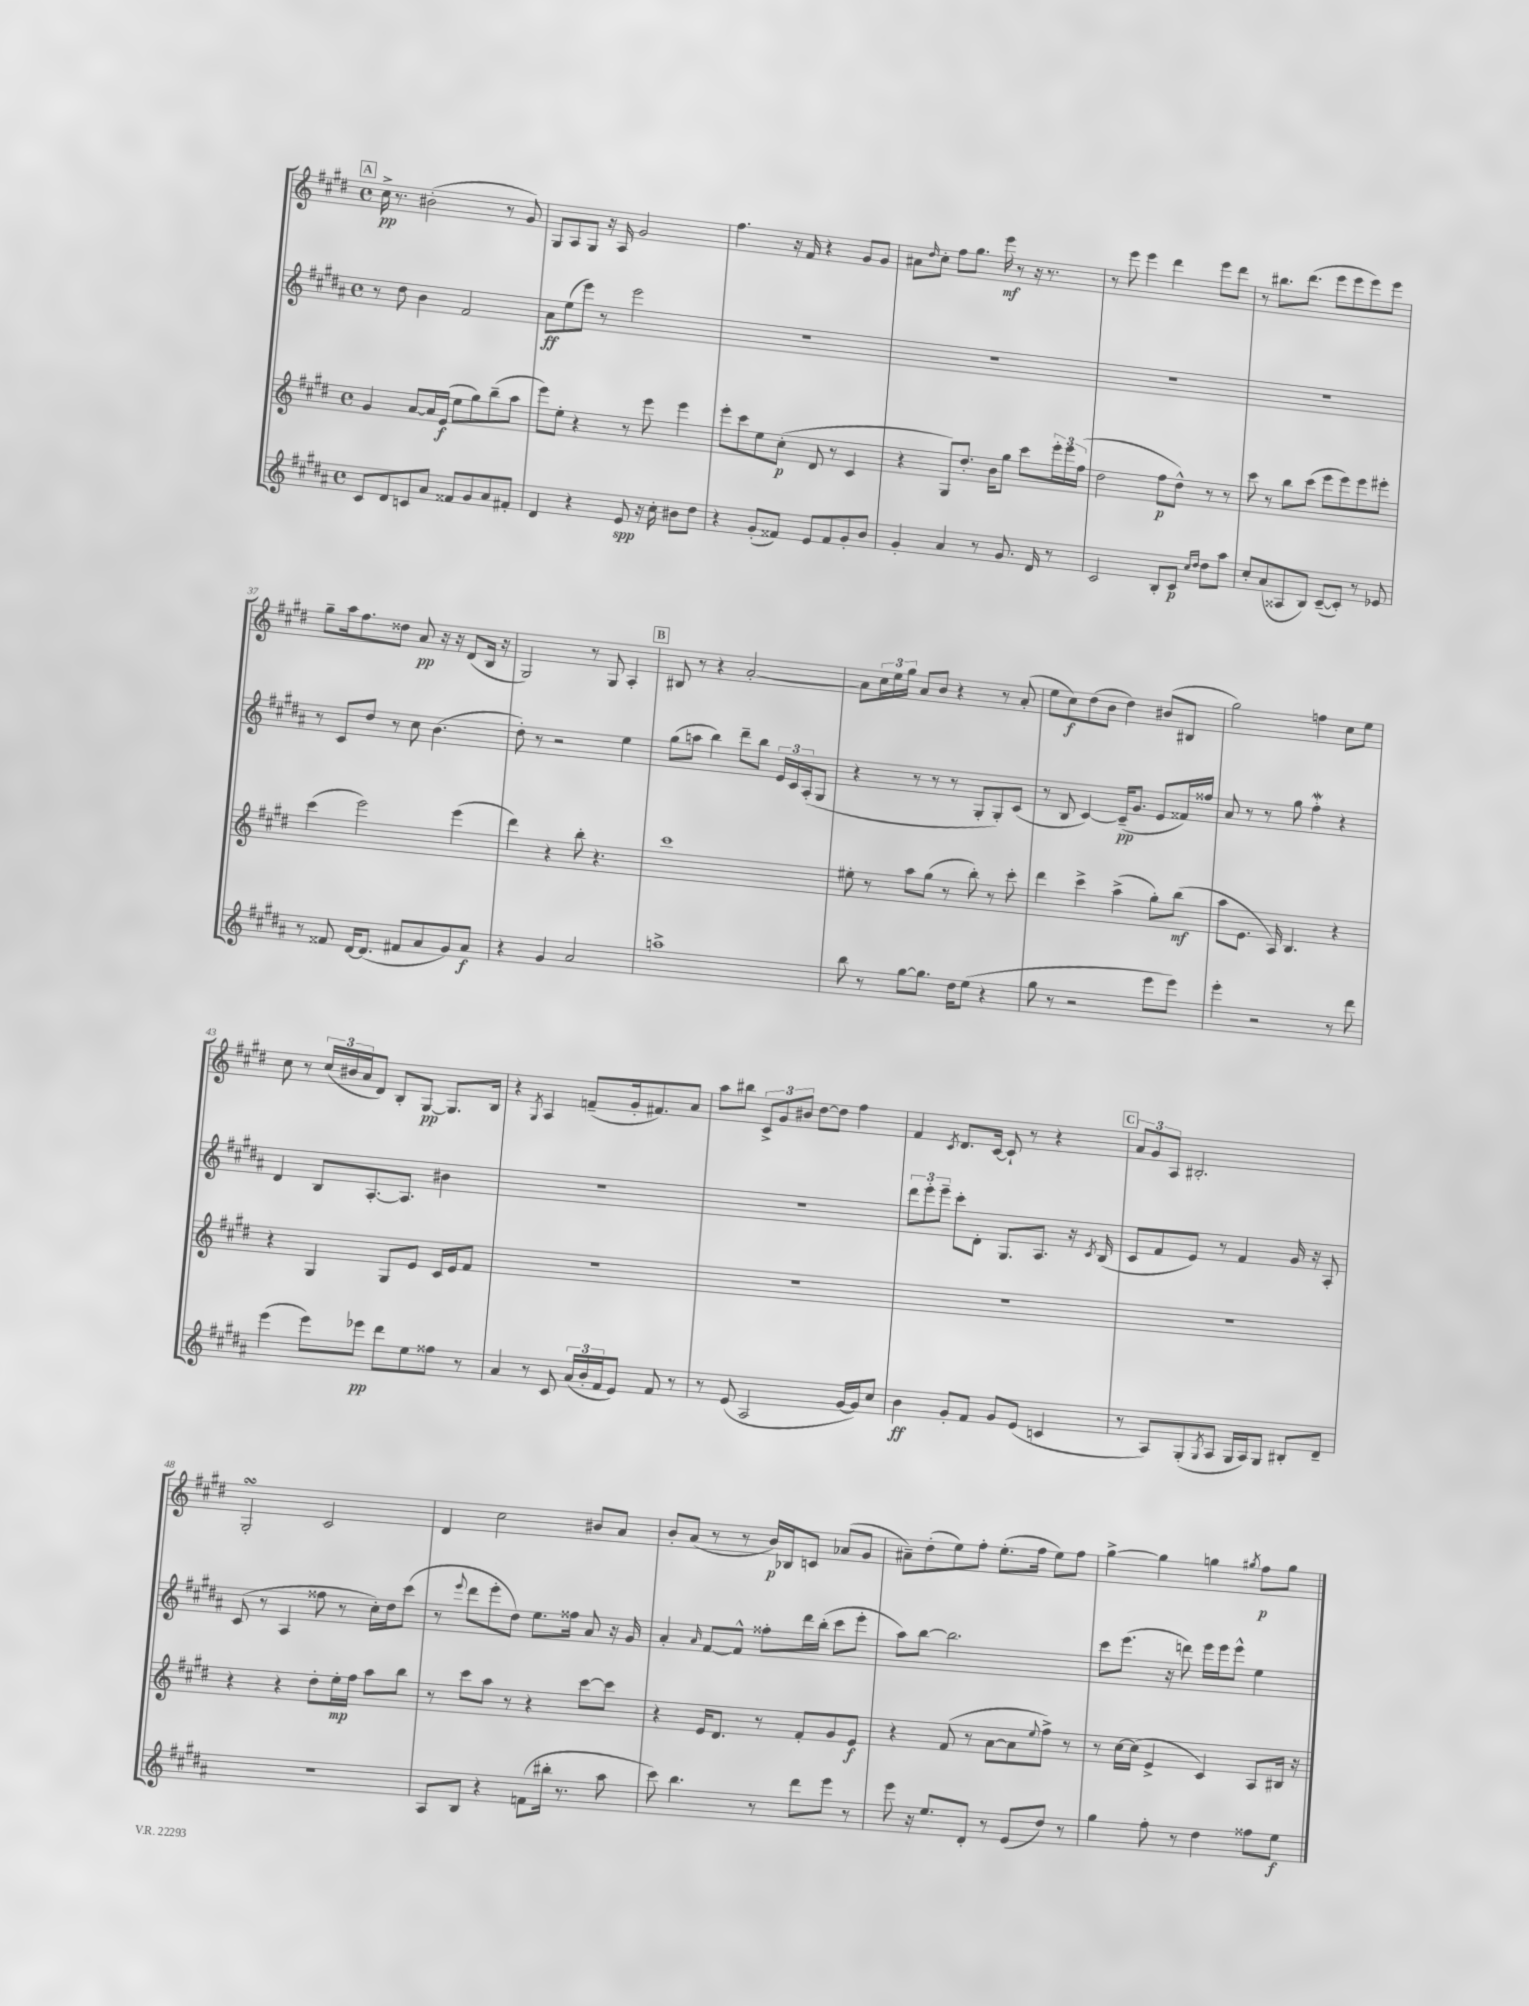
<<
\new StaffGroup <<
\new Staff = "s0" {
    \clef treble \key e \major \defaultTimeSignature \time 4/4
    \mark \markup { \box "A" } cis''16->\pp r8. bis'2-.( r8 gis'8) |
    gis8 a8 gis8 r16 a16 gis'2 |
    fis''4. r16 fis'16 r4 gis'8 gis'8 |
    ais'8 \grace { dis''16 } cis''8-. fis''8 gis''8. e'''16\mf r8 r16 r8. |
    r8 e'''8 e'''4 dis'''4 e'''8 dis'''8 |
    r8 bis''8. dis'''8.( e'''8 e'''8 e'''8) e'''8 |
    gis''8-- a''16 fis''8. disis''8 a'8\pp r16 r16 dis'8( b16 r16 |
    gis2) r8 gis8 a4-. |
    \mark \markup { \box "B" } bis8 r8 r4 a'2~-. |
    a'8 \tuplet 3/2 { cis''16 e''16 gis''16 } a'8 b'8 r4 r8 a'8-.( |
    e''8 cis''8\f) dis''8( b'8 dis''4) bis'8( bis8 |
    gis''2) f''4 cis''8 e''8 |
    cis''8 r8 \tuplet 3/2 { cis''16( bis'16 a'16 } dis'8) b8-. gis8~\pp gis8. b16 |
    r4 \acciaccatura { gis8 } a4 f'8--( gis'16-. fis'8.) a'8 |
    a''8 bis''8 \tuplet 3/2 { cis'8-> gis'8 bis'8 } dis''8~ dis''8 fis''4 |
    fis'4 \acciaccatura { cis'8 } dis'8. cis'16~ cis'8-! r8 r4 |
    \mark \markup { \box "C" } \tuplet 3/2 { a'8 gis'8 a8 } bis2.-. |
    gis2-.\turn cis'2 |
    dis'4 cis''2 bis'8 a'8 |
    b'8-. a'8( r8 r8 b'16\p) bes16 c'8 aes'8( gis'8 |
    ais'8--) dis''8-.( e''8) fis''8-. e''8.-.( fis''16 e''8) fis''8 |
    gis''4~-> gis''4 g''4 \acciaccatura { gis''8 } fis''8\p gis''8 \bar "|." |
}
\new Staff = "s1" {
    \clef treble \key b \major \defaultTimeSignature \time 4/4
    \mark \markup { \box "A" } r8 dis''8 b'4 fis'2 |
    ais'8\ff e''8( e'''8) r8 e'''2 |
    R1 |
    R1 |
    R1 |
    R1 |
    r8 cis'8 dis''8 r8 cis''8 b'4.( |
    dis''8-.) r8 r2 e''4 |
    \mark \markup { \box "B" } gis''8( a''8 b''4) dis'''8-- b''8 \tuplet 3/2 { e'16 cis'16 ais16-.( } gis8 |
    r4 r8 r8 r8 gis8-. gis8-.) cis'8( |
    r8 b8 cis'4~) cis'16--\pp( gis'8. e'8 fisis'16) fisis''16 |
    ais'8 r8 r8 gis''8 fis''4-.\mordent r4 |
    dis'4 b8 ais8.~-. ais8. bis'4 |
    R1 |
    R1 |
    \tuplet 3/2 { dis'''8 e'''8-. e'''8-- } cis'''8-. dis'8-. gis8. ais8. r16 \acciaccatura { cis'8 } b16( |
    \mark \markup { \box "C" } cis'8 fis'8 e'8) r8 fis'4 gis'16 r16 ais8-. |
    cis'8( r8 ais4 fisis''8 r8 cis''16-.) dis''16 cis'''8( |
    r8 \appoggiatura { e'''8 } dis'''8 e'''8-. dis''8) e''8. fisis''16 ais'8 r16 gis'16 |
    ais'4-. \grace { ais'16 } fis'8~ fis'8-^ fisis''8-. dis'''16 b''16-.( cis'''8 e'''8-. |
    ais''8) b''8~ b''2. |
    cis'''8 e'''8.( r16 d'''8) e'''16 e'''16 e'''8-^ e''4 \bar "|." |
}
\new Staff = "s2" {
    \clef treble \key e \major \defaultTimeSignature \time 4/4
    \mark \markup { \box "A" } gis'4 a'8~ a'16 e'16\f( e''8 gis''8) b''8--( a''8 |
    e'''8) e''8-. r4 r8 e'''8 e'''4 |
    e'''8-. cis'''8 e''8 cis''8-.\p( dis'8 r8 cis'4 |
    r4 gis8) dis''8.-. b'16 gis''8 cis'''8 \tuplet 3/2 { e'''16-. e'''16 fis''16( } |
    dis''2 fis''8\p dis''8-^) r8 r8 |
    cis'''8 r8 b''8 cis'''8( e'''8 e'''8) e'''8 eis'''8-. |
    cis'''4( e'''2) e'''4( |
    dis'''4) r4 b''8-. r4. |
    \mark \markup { \box "B" } cis'''1 |
    eis''8-. r8 a''8 gis''8( r8 b''8-.) r8 cis'''8-. |
    dis'''4 cis'''4-> a''4->( gis''8-.) b''8\mf( |
    a''8 e'8. a16) b4. r4 |
    r4 gis4 gis8 e'8 cis'16 e'16 fis'8 |
    R1 |
    R1 |
    R1 |
    \mark \markup { \box "C" } R1 |
    r4 r4 dis''8-. e''16-.\mp fis''16 a''8 b''8 |
    r8 cis'''8 a''8 r8 r4 cis'''8~ cis'''8 |
    r4 e'16 dis'8. r8 fis'8-. gis'8 e'8\f |
    r4 fis'8( r8 a'8~ a'8 \appoggiatura { e''8 } fis''8->) r8 |
    r8 cis''16~ cis''16( e'4-> cis'4) a8 bis16 r16 \bar "|." |
}
\new Staff = "s3" {
    \clef treble \key b \major \defaultTimeSignature \time 4/4
    \mark \markup { \box "A" } cis'8 dis'8 c'8 ais'8 fisis'8 gis'8 ais'8 fis'8-. |
    dis'4 r4 e'8\spp r16 cis''16-. bis'8 dis''8 |
    r4 gis'8-.( fisis'8) e'8 fisis'8 gis'8-. b'8 |
    gis'4-. ais'4 r8 gis'8. dis'16 r8 |
    cis'2 b8-. cis'8\p \grace { cis''16 dis''16 } dis''8 ais''8 |
    cis''8-. ais'8( aisis8 b8) cis'8~--( cis'8-.) r8 ees'8 |
    r8 fisis'8 dis'16~ dis'8.( fis'8 ais'8 gis'8) ais'8\f |
    r4 gis'4 ais'2 |
    \mark \markup { \box "B" } a''1-> |
    b''8 r8 gis''8~ gis''8. dis''16 e''8( r4 |
    gis''8 r8 r2 e'''8 e'''8) |
    e'''4-. r2 r8 dis'''8 |
    e'''4( e'''8) ees'''8\pp dis'''8 e''8 fisis''8 r8 |
    ais'4 r8 cis'8 \tuplet 3/2 { ais'16( b'16-. fis'16 } e'8) fis'8 r8 |
    r8 e'8( ais2 gis'16~ gis'16) cis''8 |
    b'4\ff gis'8-. fis'8 gis'8 e'8( c'4 |
    \mark \markup { \box "C" } r8 ais8) gis8-.( \acciaccatura { gis8 } ais8 gis16 ais16) gis8 bis8-. dis'8-- |
    R1 |
    ais8 b8 r4 f'8( bis''16-. r8. ais''8 |
    cis'''8) b''4. r8 dis'''8 e'''8 r8 |
    e'''8 r16 e''8. dis'8-. r8 e'8( dis''8) r8 |
    gis''4 fis''8-. r8 dis''4 fisis''8 e''8\f \bar "|." |
}
>>
>>
\layout { \context { \Score currentBarNumber = #31 } }
